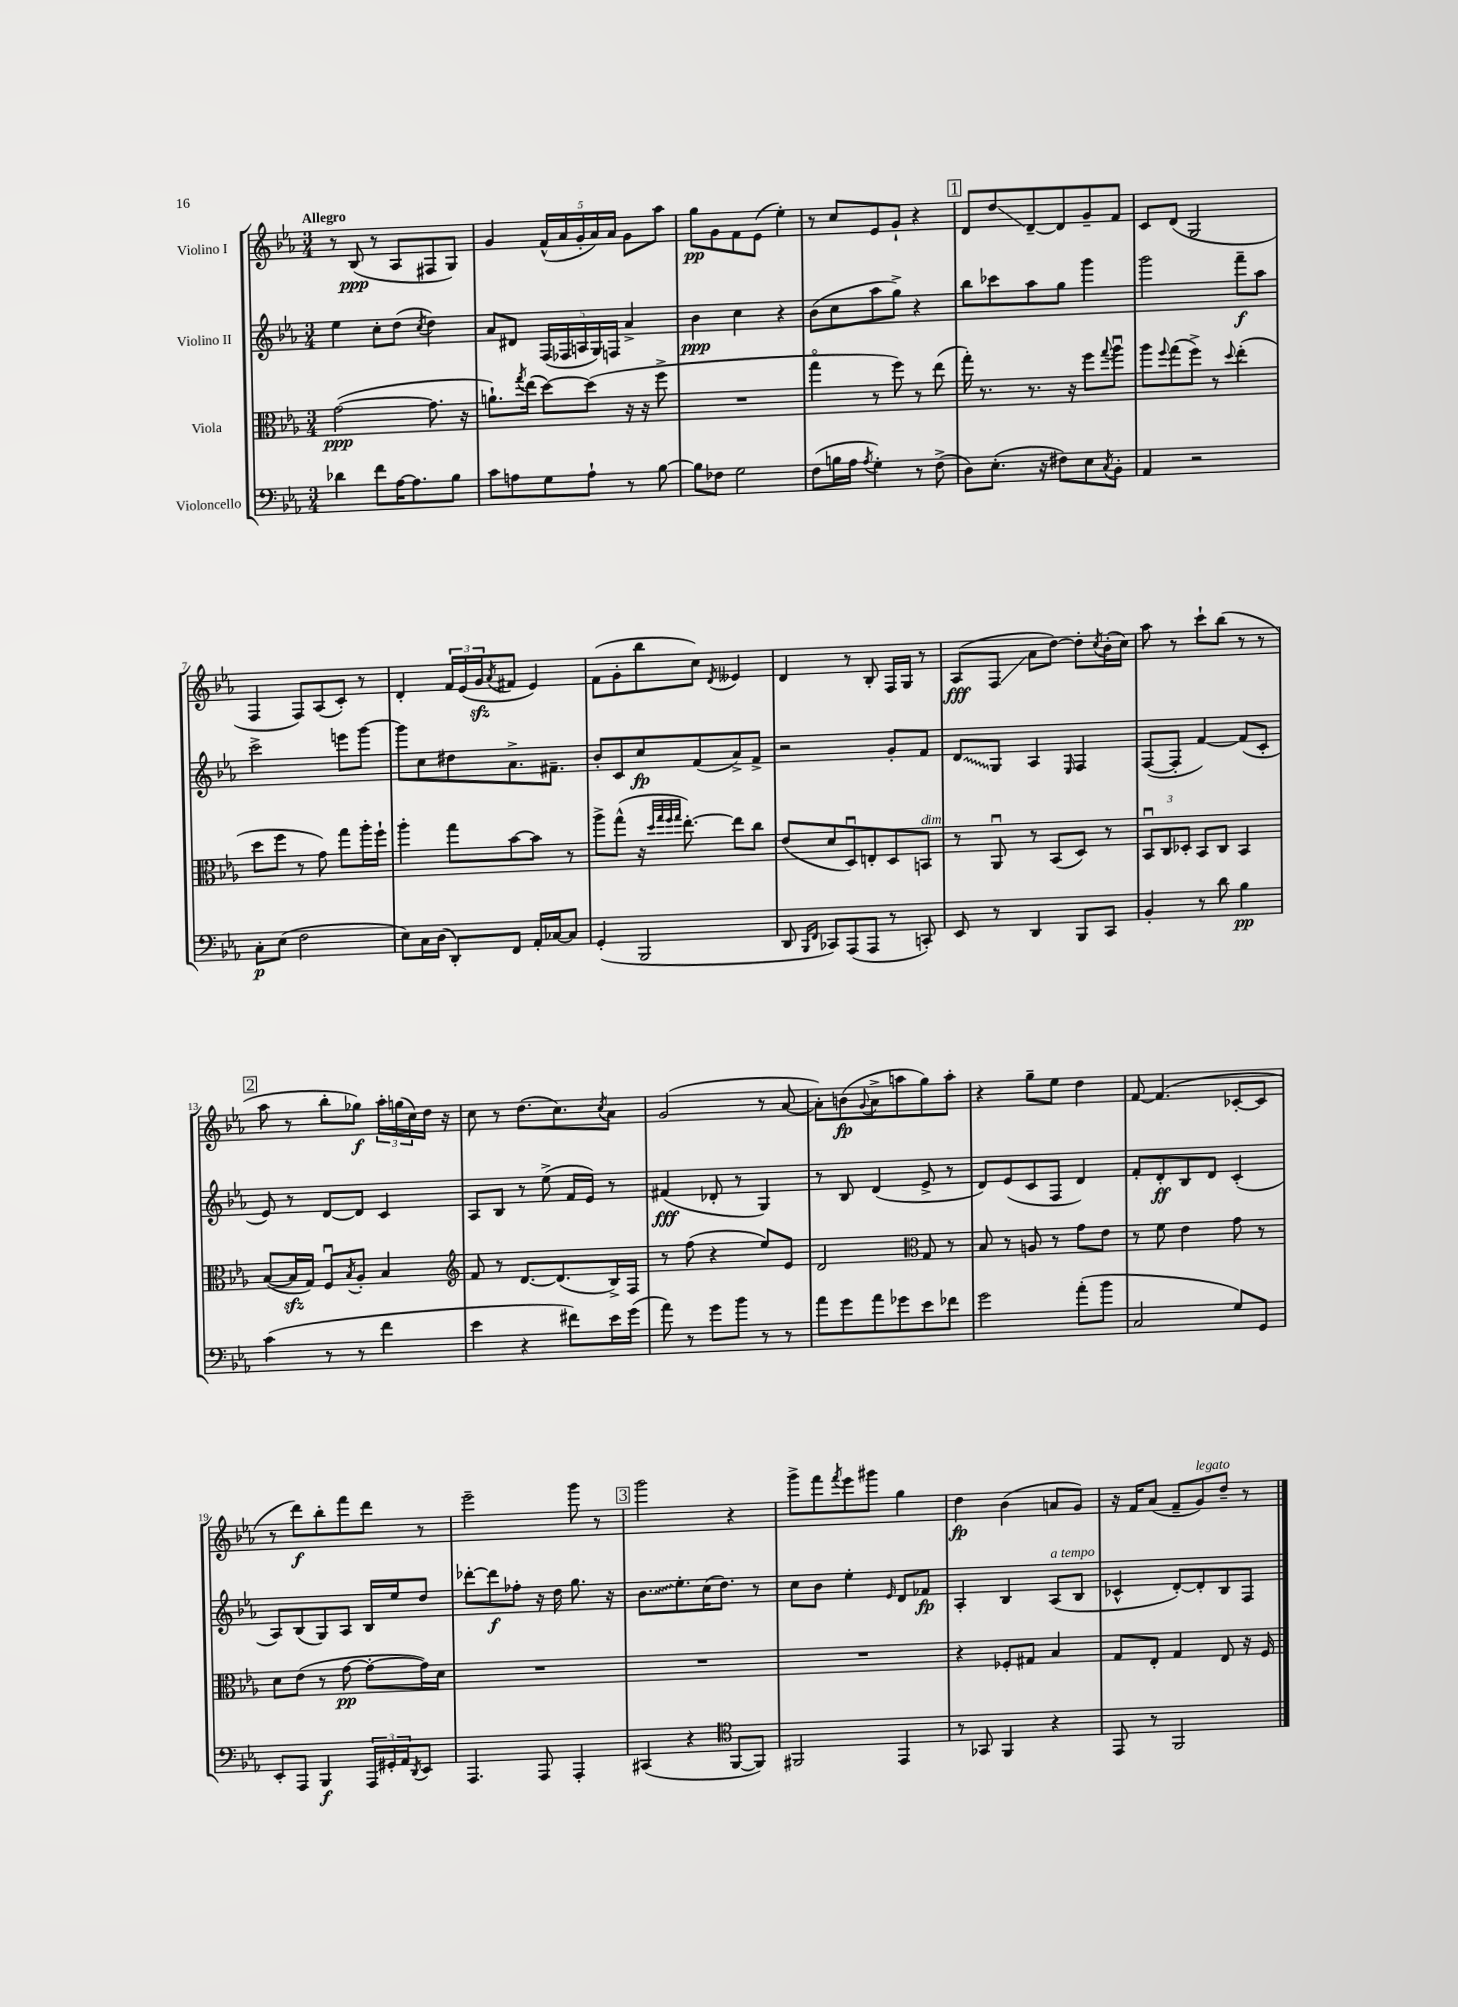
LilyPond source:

<<
\new StaffGroup <<
\new Staff = "s0" \with { instrumentName = "Violino I" } {
    \clef treble \key ees \major \numericTimeSignature \time 3/4 \tempo "Allegro"
    r8 bes8\ppp( r8 aes8 fis8 g8) |
    g'4 \tuplet 5/4 { f'16-^( aes'16 g'16-. aes'16) aes'16 } g'8 aes''8 |
    g''8\pp g'8 f'8 ees'8( ees''4-.) |
    r8 c''8 ees'8 g'8-! r4 |
    \mark \markup { \box "1" } d'8 d''8\glissando d'8~-- d'8 g'8-- f'8 |
    c'8 d'8( g2 |
    f4 f8) aes8( c'8-.) r8 |
    d'4-. \tuplet 3/2 { f'16 ees'16( g'16\sfz } \acciaccatura { aes'8 } fis'8 ees'4) |
    f'8( g'8-. bes''8 c''8) \acciaccatura { d'8 } eeses'4 |
    d'4 r8 bes8-. f16 g16 r8 |
    aes8\fff( f8\glissando aes'8 d''8~) d''8-. \acciaccatura { c''8 } bes'16-.( c''16) |
    aes''8 r8 c'''8-! bes''8( r8 r8 |
    \mark \markup { \box "2" } aes''8 r8 bes''8-. ges''8\f) \tuplet 3/2 { aes''16-. g''16( c''16) } d''16 r16 |
    c''8 r8 d''8.( c''8.) \acciaccatura { c''8 } aes'8 |
    g'2( r8 aes'8~ |
    aes'8-.) b'8\fp( \appoggiatura { g'8 } aes'8-> a''8 g''8) a''8-. |
    r4 g''8-- ees''8 d''4 |
    f'8~ f'4.( ces'8~-. ces'8 |
    r8 d'''8\f) bes''8-. f'''8 d'''8 r8 |
    ees'''2-- g'''8 r8 |
    \mark \markup { \box "3" } g'''2 r4 |
    g'''8-> f'''8 \acciaccatura { f'''8 } ees'''8 gis'''8 g''4 |
    d''4\fp bes'4( a'8 g'8) |
    r16 f'16 aes'8( f'8-- g'8^\markup { \italic "legato" }) d''8-- r8 \bar "|." |
}
\new Staff = "s1" \with { instrumentName = "Violino II" } {
    \clef treble \key ees \major \numericTimeSignature \time 3/4
    ees''4 c''8-. d''8( \acciaccatura { c''8 } d''4) |
    aes'8 dis'8 \tuplet 5/4 { f16( fes16 a16 g16) f16 } aes'4-> |
    bes'4\ppp c''4 r4 |
    bes'8( c''8 aes''8 g''8->) r4 |
    \mark \markup { \box "1" } bes''8 ces'''8 aes''8 g''8 g'''4 |
    g'''2 f'''8--\f aes''8 |
    c'''2-> e'''8 g'''8~ |
    g'''8 c''8 dis''8 aes'8.-> fis'8.-- |
    bes'8-. c'8 c''8\fp f'8( aes'8->) f'8-> |
    r2 g'8-. f'8 |
    \once \override Glissando.style = #'zigzag d'8\glissando g8 aes4 \grace { ees16 } f4 |
    f8~( f8-. f'4~) f'8( c'8-. |
    \mark \markup { \box "2" } ees'8) r8 d'8~ d'8 c'4 |
    aes8 bes8 r8 ees''8->( f'16 ees'16) r8 |
    fis'4\fff( des'8-. r8 g4) |
    r8 bes8 d'4( ees'8-> r8 |
    d'8) ees'8( c'8 f8 d'4) |
    f'8-. d'8-.\ff bes8 d'8 c'4-.( |
    aes8) bes8( g8) aes8 bes16 ees''16 d''8 |
    des'''8~-. des'''8\f fes''8-. r16 d''16 g''8. r16 |
    \mark \markup { \box "3" } \once \override Glissando.style = #'zigzag bes'8.\glissando ees''8.-. c''16( d''8.) r8 |
    c''8 bes'8 ees''4-. \grace { ees'16 } d'8 fes'8\fp |
    aes4-. bes4 aes8^\markup { \italic "a tempo" }( bes8 |
    ces'4-^ d'8~-.) d'8-. bes8 f8 \bar "|." |
}
\new Staff = "s2" \with { instrumentName = "Viola" } {
    \clef alto \key ees \major \numericTimeSignature \time 3/4
    g'2~\ppp( g'8. r16 |
    a'8.-!) \acciaccatura { g''8 } ees''16( d''8~) d''8( r16 r16 f''8-> |
    R2. |
    g''4\flageolet r8 f''8) r8 ees''8( |
    \mark \markup { \box "1" } g''16-.) r8. r8. r16 f''8 \appoggiatura { g''8 } aes''8\downbow |
    aes''8 \appoggiatura { f''8 } g''8( f''8->) r8 \appoggiatura { d''8 } ees''4-.( |
    d''8 f''8 r8 g'8) g''8 aes''16-. f''16-! |
    aes''4-. g''8 bes'8~ bes'8 r8 |
    aes''8-> g''8-^( r16 \grace { d''32 g''32 f''32 g''32 } ees''8.~-.) ees''8 c''8 |
    ees'8( d'8 d8\downbow) e8-. d8 b,8^\markup { \italic "dim." } |
    r8 aes,8\downbow r8 bes,8( d8) r8 |
    \tuplet 3/2 { bes,8\downbow c8 des8-. } bes,8 c8 bes,4 |
    \mark \markup { \box "2" } bes8~( bes16\sfz g16) f8\downbow \acciaccatura { bes8 } aes8-. bes4 |
    \clef treble f'8 r8 d'8.~ d'8.( bes16->) f16 |
    r8 f''8( r4 ees''8) ees'8 |
    d'2 \clef alto g8 r8 |
    bes8 r8 a8 r8 g'8 ees'8 |
    r8 f'8 ees'4 g'8 r8 |
    d'8 ees'8( r8 g'8~\pp g'8~-. g'16) d'16 |
    R2. |
    \mark \markup { \box "3" } R2. |
    R2. |
    r4 fes8-. gis8 bes4 |
    g8 ees8-. g4 ees8 r16 f16 \bar "|." |
}
\new Staff = "s3" \with { instrumentName = "Violoncello" } {
    \clef bass \key ees \major \numericTimeSignature \time 3/4
    des'4 f'8 aes16~ aes8. bes8 |
    c'8 a8 g8 a8-! r8 bes8~ |
    bes8 fes8 g2 |
    f8( b16 aes16 \acciaccatura { aes8 } g4-.) r8 f8->( |
    \mark \markup { \box "1" } d8) ees8.-.( r16 fis8) ees8 \acciaccatura { c8 } bes,8-. |
    aes,4 r2 |
    c8-.\p ees8( f2 |
    ees8) c16 d16( d,8-.) f,8 aes,16-. ces16~ ces8 |
    g,4-.( bes,,2 |
    d,8 \grace { bes,,16 f,16 } ces,8) aes,,8( aes,,8 r8 c,8-.) |
    ees,8 r8 d,4 bes,,8 c,8 |
    bes,4-. r8 d'8 bes4\pp |
    \mark \markup { \box "2" } c'4( r8 r8 f'4 |
    ees'4 r4 fis'8) ees'16 g'16( |
    aes'8) r8 g'8 bes'8 r8 r8 |
    aes'8 g'8 aes'8 ges'8 ees'8 fes'8 |
    g'2 aes'8-.( bes'8 |
    c2 g8) g,8 |
    ees,8-. aes,,8 bes,,4\f \tuplet 3/2 { aes,,16 gis,16-. aes,16 } \acciaccatura { d,8 } ees,8 |
    aes,,4. aes,,8 aes,,4-. |
    \mark \markup { \box "3" } cis,4( r4 \clef tenor f,8~ f,8) |
    fis,2 ees,4 |
    r8 ges,8 f,4 r4 |
    ees,8 r8 f,2 \bar "|." |
}
>>
>>
